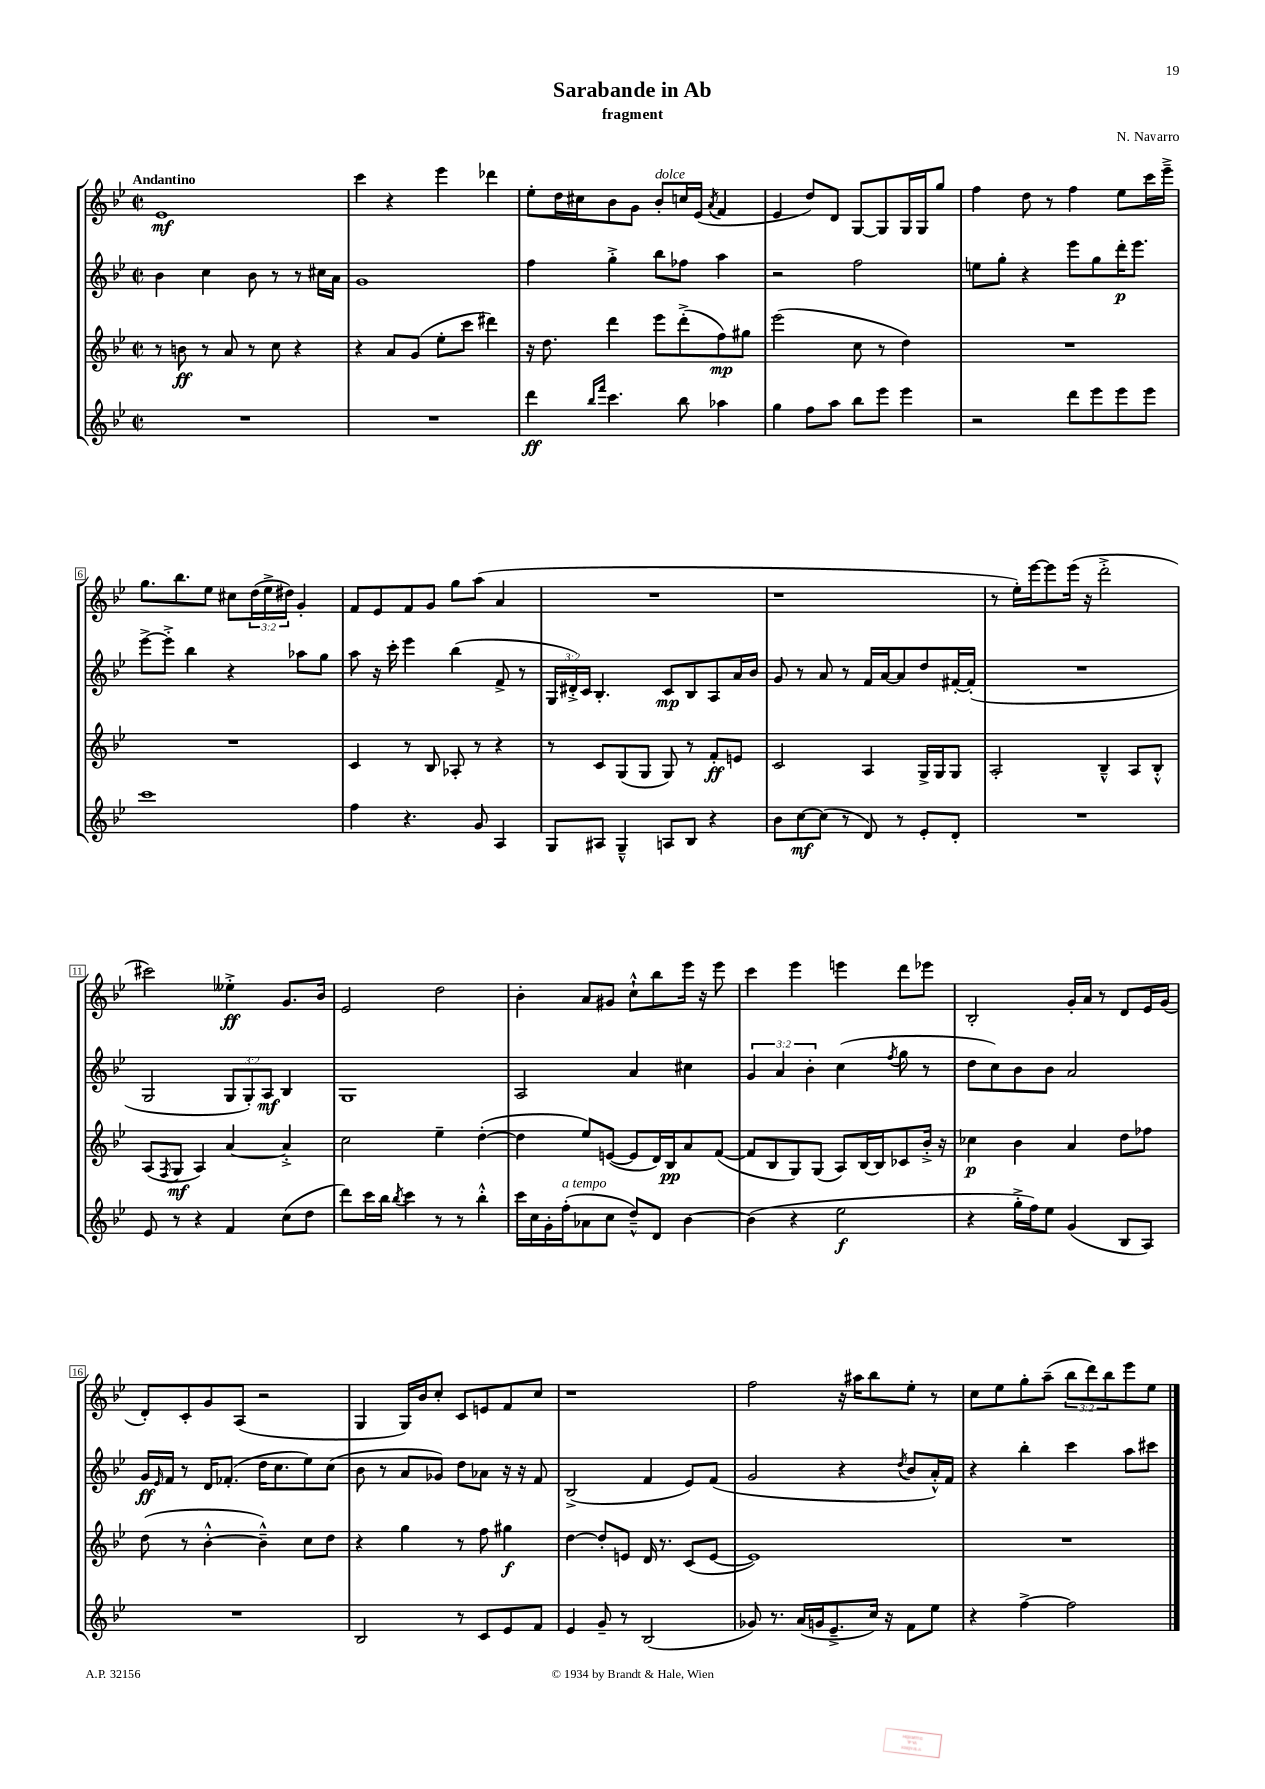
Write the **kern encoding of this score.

**kern	**dynam	**kern	**dynam	**kern	**dynam	**kern	**dynam
*part4	*part4	*part3	*part3	*part2	*part2	*part1	*part1
*staff4	*staff4	*staff3	*staff3	*staff2	*staff2	*staff1	*staff1
*clefG2	*	*clefG2	*	*clefG2	*	*clefG2	*
*k[b-e-]	*	*k[b-e-]	*	*k[b-e-]	*	*k[b-e-]	*
*M2/2	*	*M2/2	*	*M2/2	*	*M2/2	*
*met(c|)	*	*met(c|)	*	*met(c|)	*	*met(c|)	*
=1	=1	=1	=1	=1	=1	=1	=1
!	!	!	!	!	!	!LO:TX:a:B:t=Andantino	!
1r	.	8r	.	4b-\	.	1e-	mf
.	.	8bn\	ff	.	.	.	.
.	.	8r	.	4cc\	.	.	.
.	.	8a/	.	.	.	.	.
.	.	8r	.	8b-\	.	.	.
.	.	8cc\	.	8r	.	.	.
.	.	4r	.	8r	.	.	.
.	.	.	.	16cc#X\LL	.	.	.
.	.	.	.	16a\JJ	.	.	.
=2	=2	=2	=2	=2	=2	=2	=2
1r	.	4r	.	1g	.	4ccc\	.
.	.	8a/L	.	.	.	4r	.
.	.	(8g/J	.	.	.	.	.
.	.	8ee-'\L	.	.	.	4eee-\	.
.	.	8ccc\J	.	.	.	.	.
.	.	4ddd#X\)	.	.	.	4ddd-X\	.
=3	=3	=3	=3	=3	=3	=3	=3
4ddd\	ff	16r	.	4ff\	.	8ee-'\L	.
.	.	8.dd\	.	.	.	.	.
.	.	.	.	.	.	16dd\L	.
.	.	.	.	.	.	16cc#X\J	.
16qqbb-/LL	.	.	.	.	.	.	.
16qqfff/JJ	.	.	.	.	.	.	.
4.ccc\	.	4ddd\	.	4gg'^\	.	8b-\	.
.	.	.	.	.	.	8g\J	.
!	!	!	!	!	!	!LO:TX:a:i:t=dolce	!
.	.	8eee-\L	.	8bb-\L	.	8b-'/L	.
8bb-\	.	(8ddd'^\	.	8ff-X\J	.	16ccn/L	.
.	.	.	.	.	.	(16e-/JJ	.
.	.	.	.	.	.	8qa/	.
4aa-X\	.	8ff\)	mp	4aa\	.	4f/	.
.	.	8gg#X\J	.	.	.	.	.
=4	=4	=4	=4	=4	=4	=4	=4
4gg\	.	(2eee-\	.	2r	.	4e-/	.
8ff\L	.	.	.	.	.	8dd/L)	.
8aa\J	.	.	.	.	.	8d/J	.
8bb-\L	.	8cc\	.	2ff\	.	[8G/L	.
8eee-\J	.	8r	.	.	.	8G/]	.
4eee-\	.	4dd\)	.	.	.	16G/L	.
.	.	.	.	.	.	16G/J	.
.	.	.	.	.	.	8gg/J	.
=5	=5	=5	=5	=5	=5	=5	=5
2r	.	1r	.	8een\L	.	4ff\	.
.	.	.	.	8gg'\J	.	.	.
.	.	.	.	4r	.	8dd\	.
.	.	.	.	.	.	8r	.
8ddd\L	.	.	.	8eee-\L	.	4ff\	.
8eee-\	.	.	.	8gg\	.	.	.
8eee-\	.	.	.	16ddd'\K	p	8ee-\L	.
.	.	.	.	8.eee-\J	.	.	.
8eee-\J	.	.	.	.	.	16ccc\L	.
.	.	.	.	.	.	16eee-~^\JJ	.
!!LO:LB:g=z
=6	=6	=6	=6	=6	=6	=6	=6
1ccc	.	1r	.	[8eee-^\L	.	8.gg\L	.
.	.	.	.	8eee-'^\J]	.	.	.
.	.	.	.	.	.	8.bb-\	.
.	.	.	.	4bb-\	.	.	.
.	.	.	.	.	.	8ee-\J	.
.	.	.	.	4r	.	8cc#X\L	.
.	.	.	.	.	.	(24dd\L	.
.	.	.	.	.	.	24ee-^\	.
.	.	.	.	.	.	24dd#X\JJ)	.
.	.	.	.	8aa-X\L	.	4g'/	.
.	.	.	.	8gg\J	.	.	.
=7	=7	=7	=7	=7	=7	=7	=7
4ff\	.	4c/	.	8aa\	.	8f/L	.
.	.	.	.	16r	.	8e-/	.
.	.	.	.	16ccc'\	.	.	.
4.r	.	8r	.	4eee-\	.	8f/	.
.	.	8B-/	.	.	.	8g/J	.
.	.	8A-X'/	.	(4bb-\	.	8gg\L	.
8g/	.	8r	.	.	.	(8aa\J	.
4A/	.	4r	.	8f^/	.	4a/	.
.	.	.	.	8r	.	.	.
=8	=8	=8	=8	=8	=8	=8	=8
8G/L	.	8r	.	24G/LL	.	1r	.
.	.	.	.	24d#X'^/)	.	.	.
.	.	.	.	24c/JJ	.	.	.
8A#X/J	.	8c/L	.	4.B-'/	.	.	.
4G~^^/	.	(8G/	.	.	.	.	.
.	.	8G/J	.	.	.	.	.
8An/L	.	8G/)	.	8c/L	mp	.	.
8B-/J	.	8r	.	8B-/	.	.	.
4r	.	8f'/L	ff	8A/	.	.	.
.	.	8en/J	.	16a/L	.	.	.
.	.	.	.	16b-/JJ	.	.	.
=9	=9	=9	=9	=9	=9	=9	=9
8b-\L	.	2c/	.	8g/	.	1r	.
[8cc\	mf	.	.	8r	.	.	.
(8cc\J]	.	.	.	8a/	.	.	.
8r	.	.	.	8r	.	.	.
8d/)	.	4A/	.	16f/LL	.	.	.
.	.	.	.	[16a/J	.	.	.
8r	.	.	.	8a/]	.	.	.
8e-'/L	.	16G^/LL	.	8dd/	.	.	.
.	.	16G/J	.	.	.	.	.
8d'/J	.	8G/J	.	[16f#X'/L	.	.	.
.	.	.	.	(16f#'/JJ]	.	.	.
=10	=10	=10	=10	=10	=10	=10	=10
1r	.	2A'/	.	1r	.	8r	.
.	.	.	.	.	.	16ee-'\LL)	.
.	.	.	.	.	.	[16eee-\J	.
.	.	.	.	.	.	8eee-\]	.
.	.	.	.	.	.	(16eee-\Jk	.
.	.	.	.	.	.	16r	.
.	.	4B-~^^/	.	.	.	2ddd'^\	.
.	.	8A/L	.	.	.	.	.
.	.	8B-'^^/J	.	.	.	.	.
!!LO:LB:g=z
=11	=11	=11	=11	=11	=11	=11	=11
8e-/	.	(8A/L	.	2G/	.	2ccc#X\)	.
.	.	8qF/	.	.	.	.	.
8r	.	8G/J	mf	.	.	.	.
4r	.	4A/)	.	.	.	.	.
4f/	.	[4a/	.	12G/L	.	4ee--X'^\	ff
.	.	.	.	12G'/)	.	.	.
.	.	.	.	12A/J	mf	.	.
(8cc\L	.	4a'^/]	.	4B-/	.	8.g/L	.
8dd\J	.	.	.	.	.	.	.
.	.	.	.	.	.	16b-/Jk	.
=12	=12	=12	=12	=12	=12	=12	=12
8ddd\L)	.	2cc\	.	1G	.	2e-/	.
16ccc\L	.	.	.	.	.	.	.
16bb-\JJ	.	.	.	.	.	.	.
8qbb-/	.	.	.	.	.	.	.
4ccc\	.	.	.	.	.	.	.
8r	.	4ee-~\	.	.	.	2dd\	.
8r	.	.	.	.	.	.	.
4bb-'^^\	.	([4dd'\	.	.	.	.	.
=13	=13	=13	=13	=13	=13	=13	=13
16ccc\LL	.	4dd\]	.	2A/	.	4b-'\	.
16cc\	.	.	.	.	.	.	.
16g'\	.	.	.	.	.	.	.
!LO:TX:a:i:t=a tempo	!	!	!	!	!	!	!
(16ff'\J	.	.	.	.	.	.	.
8a-X\	.	8ee-/L)	.	.	.	8a/L	.
8cc\J	.	([8en/J	.	.	.	8g#X/J	.
8dd~^^/L)	.	8e/L]	.	4a/	.	8cc`^^\L	.
8d/J	.	16d/L)	.	.	.	8bb-\	.
.	.	16B-/J	pp	.	.	.	.
[4b-\	.	8a/	.	4cc#X\	.	16eee-\Jk	.
.	.	.	.	.	.	16r	.
.	.	([8f/J	.	.	.	8eee-\	.
=14	=14	=14	=14	=14	=14	=14	=14
(4b-\]	.	8f/L]	.	6g/	.	4ccc\	.
.	.	8B-/	.	.	.	.	.
.	.	.	.	6a/	.	.	.
4r	.	8G/)	.	.	.	4eee-\	.
.	.	.	.	6b-'\	.	.	.
.	.	(8G/J	.	.	.	.	.
2ee-\	f	8A/L)	.	(4cc\	.	4eeen\	.
.	.	[16B-/L	.	.	.	.	.
.	.	16B-/J]	.	.	.	.	.
.	.	.	.	8qff/	.	.	.
.	.	8c-X/	.	8gg\	.	8ddd\L	.
.	.	16b-'^/Jk	.	8r	.	8eee-X\J	.
.	.	16r	.	.	.	.	.
=15	=15	=15	=15	=15	=15	=15	=15
4r	.	4cc-X\	p	8dd\L	.	2B-'/	.
.	.	.	.	8cc\)	.	.	.
16gg'^\LL	.	4b-\	.	8b-\	.	.	.
16ff\J)	.	.	.	.	.	.	.
8ee-\J	.	.	.	8b-\J	.	.	.
(4g/	.	4a/	.	2a/	.	16g'/LL	.
.	.	.	.	.	.	16a/JJ	.
.	.	.	.	.	.	8r	.
8B-/L	.	8dd\L	.	.	.	8d/L	.
8A/J)	.	8ff-X\J	.	.	.	16e-/L	.
.	.	.	.	.	.	(16g/JJ	.
!!LO:LB:g=z
=16	=16	=16	=16	=16	=16	=16	=16
1r	.	(8dd\	.	16g/LL	ff	8d'/L)	.
.	.	.	.	16qqe-/	.	.	.
.	.	.	.	16f/JJ	.	.	.
.	.	8r	.	8r	.	8c'/	.
.	.	[4b-'^^\	.	16d/KL	.	8g/	.
.	.	.	.	(8.f-X'/J	.	.	.
.	.	.	.	.	.	(8A/J	.
.	.	4b-~^^\])	.	16dd\KL	.	2r	.
.	.	.	.	8.cc\	.	.	.
.	.	8cc\L	.	8ee-\)	.	.	.
.	.	8dd\J	.	(8cc\J	.	.	.
=17	=17	=17	=17	=17	=17	=17	=17
2B-/	.	4r	.	8b-\	.	4G/	.
.	.	.	.	8r	.	.	.
.	.	4gg\	.	8a/L	.	16G/LL)	.
.	.	.	.	.	.	16b-/J	.
.	.	.	.	8g-X/J)	.	8cc'/J	.
8r	.	8r	.	8dd\L	.	8c/L	.
8c/L	.	8ff\	.	8a-X\J	.	8en/	.
8e-/	.	4gg#X\	f	16r	.	8f/	.
.	.	.	.	16r	.	.	.
8f/J	.	.	.	8f/	.	8cc/J	.
=18	=18	=18	=18	=18	=18	=18	=18
4e-/	.	[4dd\	.	(2B-^/	.	1r	.
8g~/	.	8dd'/L]	.	.	.	.	.
8r	.	8en/J	.	.	.	.	.
(2B-/	.	16d/	.	4f/	.	.	.
.	.	8.r	.	.	.	.	.
.	.	(8c/L	.	8e-/L)	.	.	.
.	.	[8e/J	.	(8f/J	.	.	.
=19	=19	=19	=19	=19	=19	=19	=19
8g-X/)	.	1e])	.	2g/	.	2ff\	.
8.r	.	.	.	.	.	.	.
(16a/LL	.	.	.	.	.	.	.
16gn/J	.	.	.	.	.	.	.
8.e-~^/	.	.	.	.	.	.	.
.	.	.	.	4r	.	16r	.
.	.	.	.	.	.	16aa#X\KL	.
16cc/Jk)	.	.	.	.	.	8bb-\	.
16r	.	.	.	.	.	.	.
.	.	.	.	8qdd/	.	.	.
8f\L	.	.	.	8b-/L	.	8ee-'\J	.
8ee-\J	.	.	.	16a'^^/L)	.	8r	.
.	.	.	.	16f/JJ	.	.	.
=20	=20	=20	=20	=20	=20	=20	=20
4r	.	1r	.	4r	.	8cc\L	.
.	.	.	.	.	.	8ee-\	.
[4ff^\	.	.	.	4bb-'\	.	8gg'\	.
.	.	.	.	.	.	(8aa~\J	.
2ff\]	.	.	.	4ccc\	.	12bb-\L	.
.	.	.	.	.	.	12ddd\)	.
.	.	.	.	.	.	12bb-\	.
.	.	.	.	8aa\L	.	8eee-\	.
.	.	.	.	8ccc#X\J	.	8ee-\J	.
==	==	==	==	==	==	==	==
*-	*-	*-	*-	*-	*-	*-	*-
